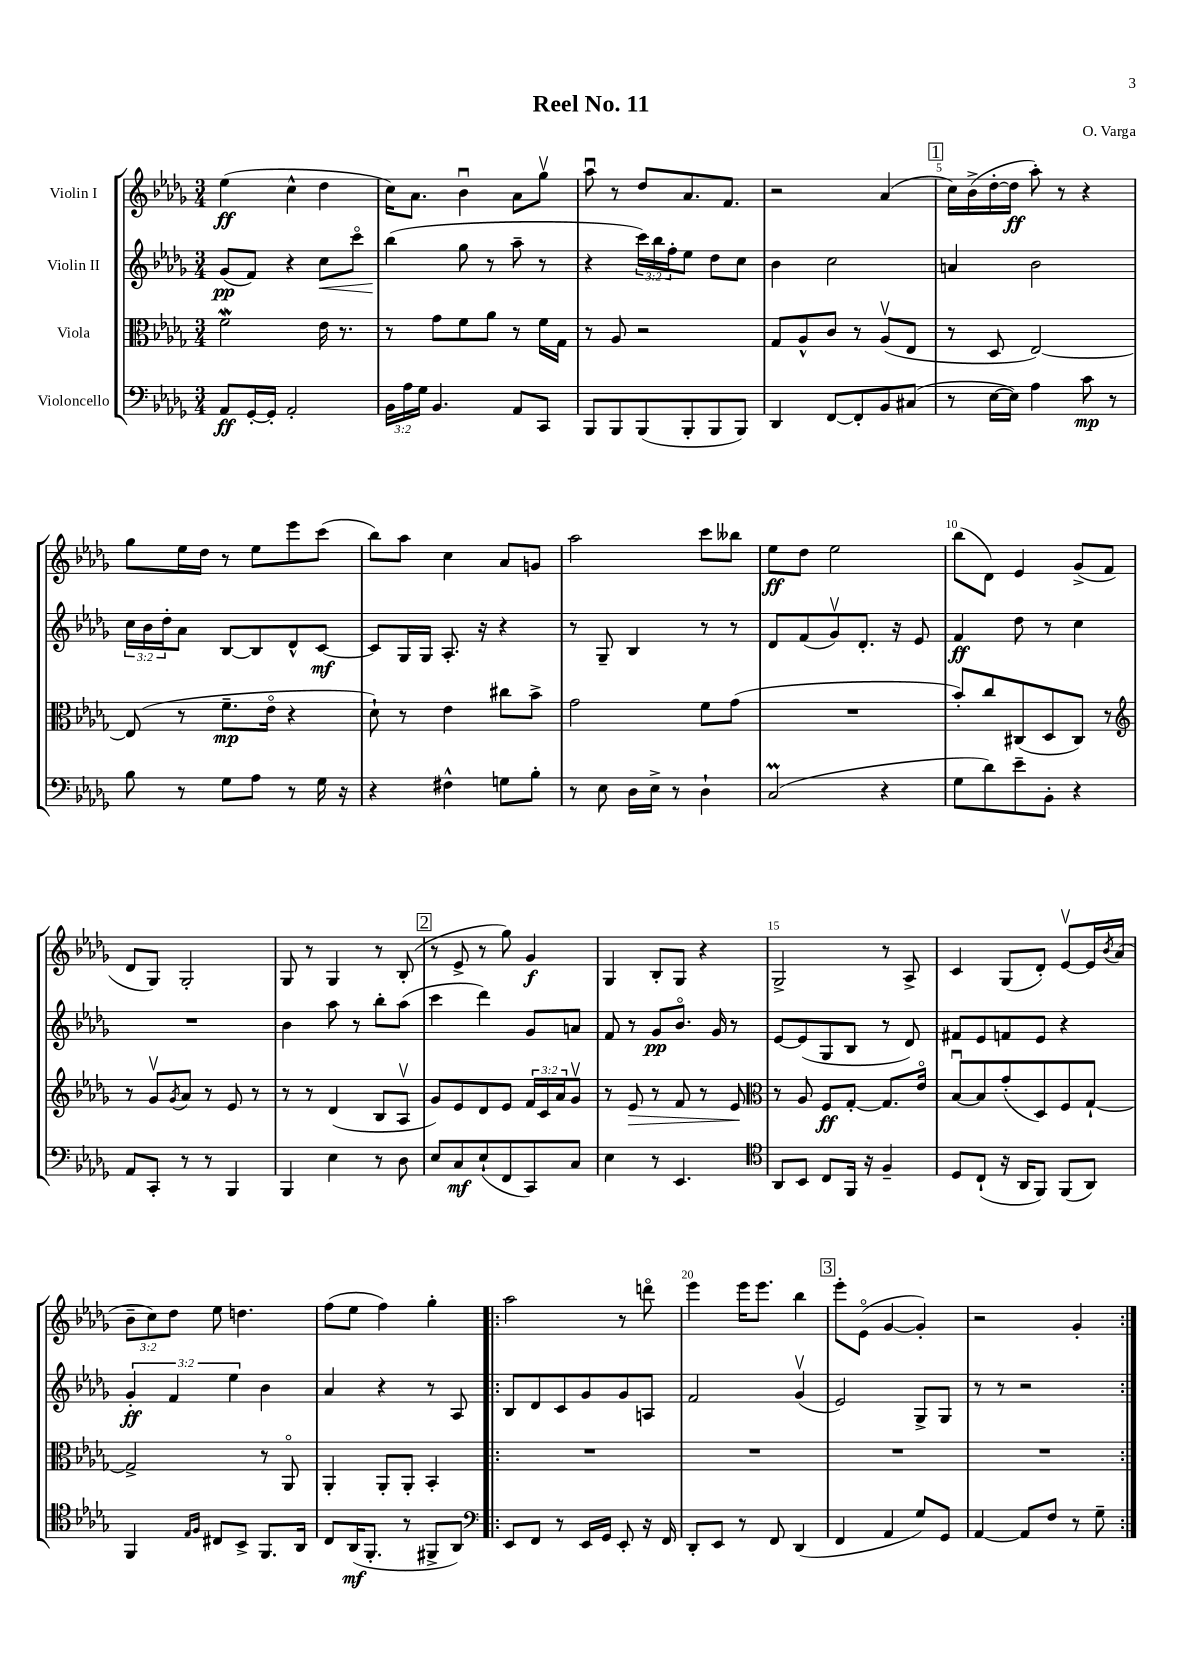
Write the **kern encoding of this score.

**kern	**dynam	**kern	**dynam	**kern	**dynam	**kern	**dynam
*part4	*part4	*part3	*part3	*part2	*part2	*part1	*part1
*staff4	*staff4	*staff3	*staff3	*staff2	*staff2	*staff1	*staff1
*I"Violoncello	*	*I"Viola	*	*I"Violin II	*	*I"Violin I	*
*clefF4	*	*clefC3	*	*clefG2	*	*clefG2	*
*k[b-e-a-d-g-]	*	*k[b-e-a-d-g-]	*	*k[b-e-a-d-g-]	*	*k[b-e-a-d-g-]	*
*M3/4	*	*M3/4	*	*M3/4	*	*M3/4	*
=1	=1	=1	=1	=1	=1	=1	=1
8AA-/L	ff	2fW\	.	(8g-/L	pp	(4ee-\	ff
[16GG-'/L	.	.	.	8f/J)	.	.	.
16GG-'/JJ]	.	.	.	.	.	.	.
2AA-'/	.	.	.	4r	.	4cc^^\	.
!	!	!	!	!	!LO:HP:b	!	!
.	.	16e-\	.	8cc\L	<	4dd-\	.
.	.	8.r	.	.	.	.	.
.	.	.	.	8ccc\J	.	.	.
=2	=2	=2	=2	=2	=2	=2	=2
24BB-\LL	.	8r	.	(4bb-\	.	16cc\KL)	.
24A-\	.	.	.	.	.	.	.
.	.	.	.	.	.	8.a-\J	.
24G-\JJ	.	.	.	.	.	.	.
4.BB-/	.	8g-\L	.	.	.	.	.
.	.	8f\	.	8gg-\	[	4b-u\	.
.	.	8a-\J	.	8r	.	.	.
8AA-/L	.	8r	.	8aa-~\	.	8a-\L	.
8CC/J	.	16f\LL	.	8r	.	8gg-v\J	.
.	.	16G-\JJ	.	.	.	.	.
=3	=3	=3	=3	=3	=3	=3	=3
8BBB-/L	.	8r	.	4r	.	8aa-u\	.
8BBB-/	.	8A-/	.	.	.	8r	.
(8BBB-/	.	2r	.	24ccc\LL)	.	8dd-/L	.
.	.	.	.	24bb-\	.	.	.
.	.	.	.	24ff'\J	.	.	.
8BBB-'/	.	.	.	8ee-\J	.	8.a-/	.
8BBB-/	.	.	.	8dd-\L	.	.	.
.	.	.	.	.	.	8.f/J	.
8BBB-/J)	.	.	.	8cc\J	.	.	.
=4	=4	=4	=4	=4	=4	=4	=4
4DD-/	.	8G-/L	.	4b-\	.	2r	.
.	.	8A-^^/	.	.	.	.	.
[8FF/L	.	8c/J	.	2cc\	.	.	.
8FF'/]	.	8r	.	.	.	.	.
8BB-/	.	(8A-v/L	.	.	.	(4a-/	.
(8C#X/J	.	8E-/J	.	.	.	.	.
!!LO:REH:place=s1:t=1
=5	=5	=5	=5	=5	=5	=5	=5
8r	.	8r	.	4an/	.	16cc\LL)	.
.	.	.	.	.	.	(16b-^\	.
[16E-\LL	.	8D-/	.	.	.	[16dd-'\	.
16E-\JJ])	.	.	.	.	.	16dd-\JJ]	ff
4A-\	.	[2E-/)	.	2b-\	.	8aa-'\)	.
.	.	.	.	.	.	8r	.
8c\	mp	.	.	.	.	4r	.
8r	.	.	.	.	.	.	.
!!LO:LB:g=z
=6	=6	=6	=6	=6	=6	=6	=6
8B-\	.	(8E-/]	.	24cc\LL	.	8gg-\L	.
.	.	.	.	24b-\	.	.	.
.	.	.	.	24dd-'\J	.	.	.
8r	.	8r	.	8a-\J	.	16ee-\L	.
.	.	.	.	.	.	16dd-\JJ	.
8G-\L	.	8.f~\L	mp	[8B-/L	.	8r	.
8A-\J	.	.	.	8B-/]	.	8ee-\L	.
.	.	16e-\Jk	.	.	.	.	.
8r	.	4r	.	8d-^^/	.	8eee-\	.
16G-\	.	.	.	[8c/J	mf	(8ccc\J	.
16r	.	.	.	.	.	.	.
=7	=7	=7	=7	=7	=7	=7	=7
4r	.	8d-`\)	.	8c/L]	.	8bb-\L)	.
.	.	8r	.	16G-/L	.	8aa-\J	.
.	.	.	.	16G-/JJ	.	.	.
4F#X^^\	.	4e-\	.	8.A-'/	.	4cc\	.
.	.	.	.	16r	.	.	.
8Gn\L	.	8cc#X\L	.	4r	.	8a-/L	.
8B-'\J	.	8b-^\J	.	.	.	8gn/J	.
=8	=8	=8	=8	=8	=8	=8	=8
8r	.	2g-\	.	8r	.	2aa-\	.
8E-\	.	.	.	8G-~/	.	.	.
16D-\LL	.	.	.	4B-/	.	.	.
16E-^\JJ	.	.	.	.	.	.	.
8r	.	.	.	.	.	.	.
4D-`\	.	8f\L	.	8r	.	8ccc\L	.
.	.	(8g-\J	.	8r	.	8bb--X\J	.
=9	=9	=9	=9	=9	=9	=9	=9
(2Cm/	.	2.r	.	8d-/L	.	8ee-\L	ff
.	.	.	.	(8f/	.	8dd-\J	.
.	.	.	.	8g-v/)	.	2ee-\	.
.	.	.	.	8.d-'/J	.	.	.
4r	.	.	.	.	.	.	.
.	.	.	.	16r	.	.	.
.	.	.	.	8e-/	.	.	.
=10	=10	=10	=10	=10	=10	=10	=10
8G-\L	.	8b-'/L)	.	4f/	ff	(8bb-\L	.
8d-\)	.	8cc/	.	.	.	8d-\J)	.
8e-~\	.	(8C#X/	.	8dd-\	.	4e-/	.
8BB-'\J	.	8D-/	.	8r	.	.	.
4r	.	8C#/J)	.	4cc\	.	(8g-^/L	.
.	.	8r	.	.	.	8f/J	.
!!LO:LB:g=z
=11	=11	=11	=11	=11	=11	=11	=11
*	*	*clefG2	*	*	*	*	*
8AA-/L	.	8r	.	2.r	.	8d-/L	.
8CC'/J	.	8g-v/L	.	.	.	8G-/J)	.
.	.	8qg-/	.	.	.	.	.
8r	.	8a-/J	.	.	.	2G-'/	.
8r	.	8r	.	.	.	.	.
4BBB-/	.	8e-/	.	.	.	.	.
.	.	8r	.	.	.	.	.
=12	=12	=12	=12	=12	=12	=12	=12
4BBB-/	.	8r	.	4b-\	.	8G-/	.
.	.	8r	.	.	.	8r	.
4E-\	.	(4d-/	.	8aa-\	.	4G-/	.
.	.	.	.	8r	.	.	.
8r	.	8B-/L	.	8bb-'\L	.	8r	.
8D-\	.	8A-v/J	.	(8aa-\J	.	(8B-'/	.
!!LO:REH:place=s1:t=2
=13	=13	=13	=13	=13	=13	=13	=13
8E-/L	.	8g-/L)	.	4ccc\	.	8r	.
8C/	mf	8e-/	.	.	.	8e-^/	.
(8E-`/	.	8d-/	.	4ddd-\)	.	8r	.
8FF/	.	8e-/J	.	.	.	8gg-\)	.
8CC/)	.	24f/LL	.	8g-/L	.	4g-/	f
.	.	24c/	.	.	.	.	.
.	.	24a-/J	.	.	.	.	.
8C/J	.	8g-v/J	.	8an/J	.	.	.
=14	=14	=14	=14	=14	=14	=14	=14
4E-\	.	8r	.	8f/	.	4G-/	.
!	!	!	!LO:HP:b	!	!	!	!
.	.	8e-/	>	8r	.	.	.
8r	.	8r	.	8g-/L	pp	8B-'/L	.
4.EE-/	.	8f/	.	8.b-/J	.	8G-/J	.
.	.	8r	.	.	.	4r	.
.	.	.	.	16g-/	.	.	.
.	.	8e-/	.	8r	.	.	.
.	.	.	]	.	.	.	.
=15	=15	=15	=15	=15	=15	=15	=15
*clefC4	*	*clefC3	*	*	*	*	*
8AA-/L	.	8r	.	[8e-/L	.	2G-^/	.
8BB-/J	.	8A-/	.	(8e-/]	.	.	.
8C/L	.	8F/L	ff	8G-/	.	.	.
16FF/Jk	.	[8G-'/J	.	8B-/J	.	.	.
16r	.	.	.	.	.	.	.
4F~/	.	8.G-/L]	.	8r	.	8r	.
.	.	.	.	8d-/)	.	8A-^/	.
.	.	16e-/Jk	.	.	.	.	.
=16	=16	=16	=16	=16	=16	=16	=16
8D-/L	.	[8B-u/L	.	8f#X/L	.	4c/	.
(8C`/J	.	8B-/]	.	8e-/	.	.	.
16r	.	(8g-'/	.	8fn/	.	(8G-/L	.
16AA-/KL	.	.	.	.	.	.	.
8FF/J)	.	8D-/)	.	8e-/J	.	8d-'/J)	.
(8FF/L	.	8F/	.	4r	.	[8e-v/L	.
8AA-/J)	.	[8G-`/J	.	.	.	16e-/L]	.
.	.	.	.	.	.	8qb-/	.
.	.	.	.	.	.	(16a-/JJ	.
!!LO:LB:g=z
=17	=17	=17	=17	=17	=17	=17	=17
4FF/	.	2G-^/]	.	6g-'/	ff	12b-~\L	.
.	.	.	.	.	.	12cc\)	.
.	.	.	.	6f/	.	12dd-\J	.
16qqE-/LL	.	.	.	.	.	.	.
16qqF/JJ	.	.	.	.	.	.	.
8C#X/L	.	.	.	.	.	8ee-\	.
.	.	.	.	6ee-\	.	.	.
8BB-^/J	.	.	.	.	.	4.ddn\	.
8.FF/L	.	8r	.	4b-\	.	.	.
.	.	8AA-/	.	.	.	.	.
16AA-/Jk	.	.	.	.	.	.	.
=18	=18	=18	=18	=18	=18	=18	=18
8C/L	.	4AA-'/	.	4a-/	.	(8ff\L	.
(16AA-/K	mf	.	.	.	.	8ee-\J	.
8.FF'/J	.	.	.	.	.	.	.
.	.	8AA-'/L	.	4r	.	4ff\)	.
8r	.	8AA-'/J	.	.	.	.	.
8FF#X^/L	.	4BB-'/	.	8r	.	4gg-'\	.
8AA-/J)	.	.	.	8A-/	.	.	.
=19!|:	=19!|:	=19!|:	=19!|:	=19!|:	=19!|:	=19!|:	=19!|:
*clefF4	*	*	*	*	*	*	*
8EE-/L	.	2.r	.	8B-/L	.	2aa-\	.
8FF/J	.	.	.	8d-/	.	.	.
8r	.	.	.	8c/	.	.	.
16EE-/LL	.	.	.	8g-/	.	.	.
16GG-/JJ	.	.	.	.	.	.	.
8EE-'/	.	.	.	8g-/	.	8r	.
16r	.	.	.	8An/J	.	8dddn\	.
16FF/	.	.	.	.	.	.	.
=20	=20	=20	=20	=20	=20	=20	=20
8DD-'/L	.	2.r	.	2f/	.	4eee-\	.
8EE-/J	.	.	.	.	.	.	.
8r	.	.	.	.	.	16eee-\KL	.
.	.	.	.	.	.	8.eee-\J	.
8FF/	.	.	.	.	.	.	.
(4DD-/	.	.	.	(4g-v/	.	4bb-\	.
!!LO:REH:place=s1:t=3
=21	=21	=21	=21	=21	=21	=21	=21
4FF/	.	2.r	.	2e-/)	.	8eee-'\L	.
.	.	.	.	.	.	(8e-\J	.
4AA-/	.	.	.	.	.	[4g-/	.
8G-/L)	.	.	.	8G-^/L	.	4g-'/])	.
8GG-/J	.	.	.	8G-/J	.	.	.
=22	=22	=22	=22	=22	=22	=22	=22
[4AA-/	.	2.r	.	8r	.	2r	.
.	.	.	.	8r	.	.	.
8AA-/L]	.	.	.	2r	.	.	.
8F/J	.	.	.	.	.	.	.
8r	.	.	.	.	.	4g-'/	.
8G-~\	.	.	.	.	.	.	.
=:|!	=:|!	=:|!	=:|!	=:|!	=:|!	=:|!	=:|!
*-	*-	*-	*-	*-	*-	*-	*-
